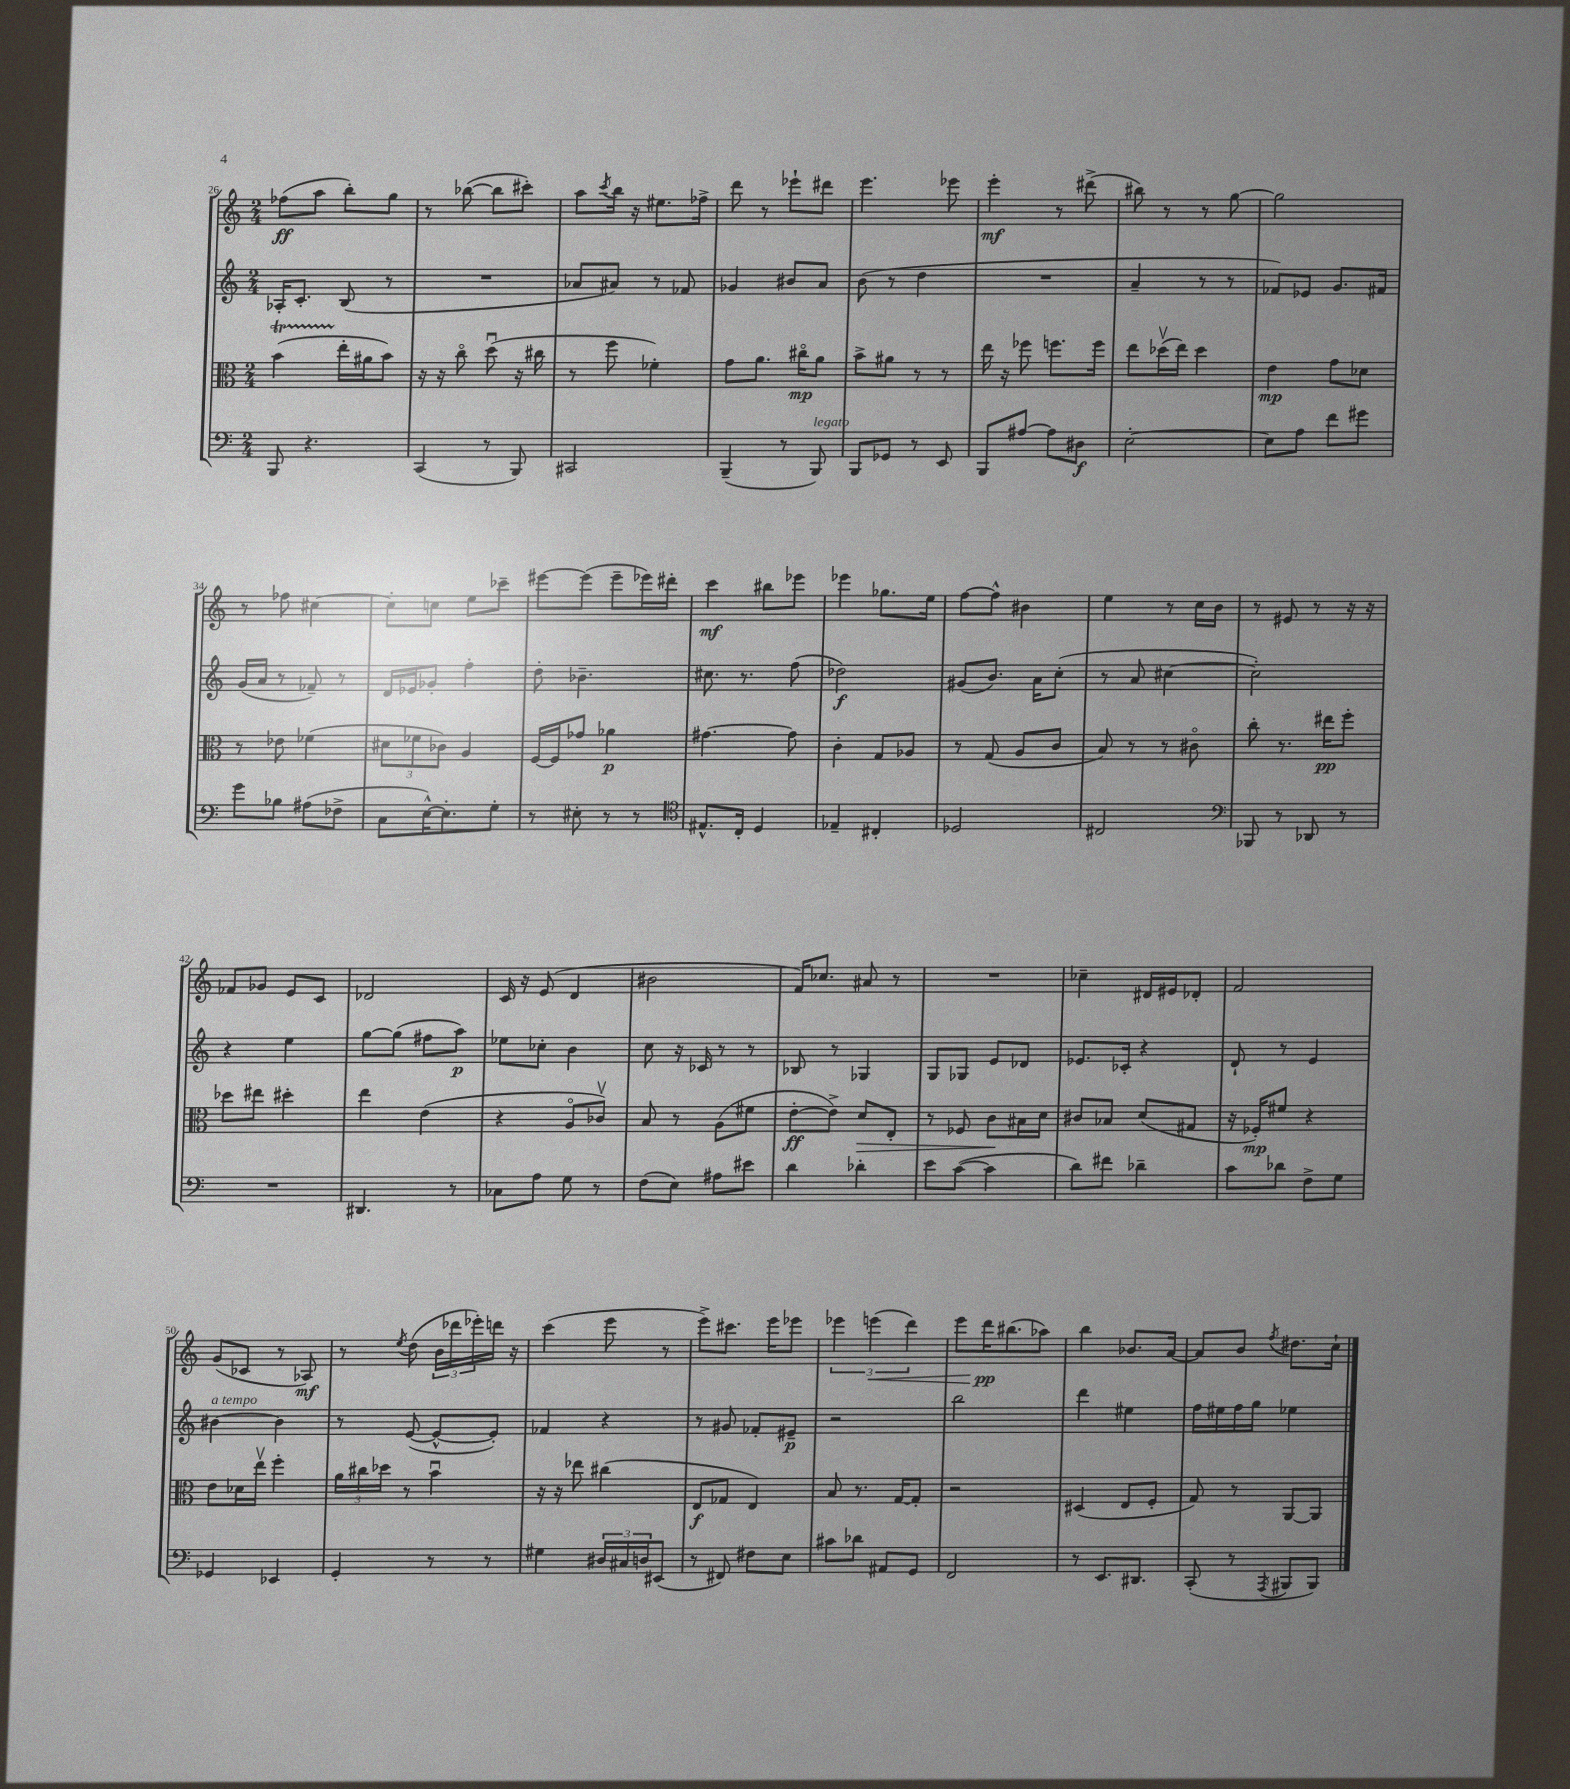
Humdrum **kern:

**kern	**dynam	**kern	**dynam	**kern	**dynam	**kern	**dynam
*part4	*part4	*part3	*part3	*part2	*part2	*part1	*part1
*staff4	*staff4	*staff3	*staff3	*staff2	*staff2	*staff1	*staff1
*clefF4	*	*clefC3	*	*clefG2	*	*clefG2	*
*k[]	*	*k[]	*	*k[]	*	*k[]	*
*M2/4	*	*M2/4	*	*M2/4	*	*M2/4	*
=26	=26	=26	=26	=26	=26	=26	=26
8BBB/	.	(4bt\	.	16A-X'/KL	.	(8ff-X\L	ff
.	.	.	.	8.c'/J	.	.	.
4.r	.	.	.	.	.	8aa\J	.
.	.	16ee'\LL	.	(8B/	.	8bb'\L)	.
.	.	16a#X\J	.	.	.	.	.
.	.	8b\J)	.	8r	.	8gg\J	.
=27	=27	=27	=27	=27	=27	=27	=27
(4CC/	.	16r	.	2r	.	8r	.
.	.	16r	.	.	.	.	.
.	.	8cc\	.	.	.	([8bb-X\	.
8r	.	(8ddu\	.	.	.	8bb-\L]	.
8BBB/)	.	16r	.	.	.	8ccc#X'\J)	.
.	.	16cc#X\	.	.	.	.	.
=28	=28	=28	=28	=28	=28	=28	=28
2CC#X/	.	8r	.	8a-X/L	.	8aa\L	.
.	.	.	.	.	.	8qccc/	.
.	.	8ff\	.	8a#X/J)	.	16bb\Jk	.
.	.	.	.	.	.	16r	.
.	.	4f-X'\)	.	8r	.	8.ee#X\L	.
.	.	.	.	8f-X/	.	.	.
.	.	.	.	.	.	16ff-X^\Jk	.
=29	=29	=29	=29	=29	=29	=29	=29
(4BBB~/	.	8g\L	.	4g-X/	.	8ddd\	.
.	.	8.a\J	.	.	.	8r	.
8r	.	.	.	8b#X/L	.	8eee-X`\L	.
.	.	16cc#X\KL	mp	.	.	.	.
!LO:TX:a:i:t=legato	!	!	!	!	!	!	!
8BBB/)	.	8a\J	.	8a/J	.	8ddd#X\J	.
=30	=30	=30	=30	=30	=30	=30	=30
8BBB/L	.	8b^\L	.	(8b\	.	4.eee\	.
8GG-X/J	.	8a#X\J	.	8r	.	.	.
8r	.	8r	.	4dd\	.	.	.
8EE/	.	8r	.	.	.	8eee-X\	.
=31	=31	=31	=31	=31	=31	=31	=31
8BBB/L	.	16ee\	.	2r	.	4eee'\	mf
.	.	16r	.	.	.	.	.
[8A#X/J	.	8ff-X\	.	.	.	.	.
8A#\L]	.	8.ffn\L	.	.	.	8r	.
8D#X\J	f	.	.	.	.	(8ddd#X^\	.
.	.	16ff\Jk	.	.	.	.	.
=32	=32	=32	=32	=32	=32	=32	=32
[2E'\	.	8ee\L	.	4a~/	.	8bb#X\)	.
.	.	(16dd-Xv\L	.	.	.	8r	.
.	.	16ee\JJ)	.	.	.	.	.
.	.	4dd-\	.	8r	.	8r	.
.	.	.	.	8r	.	[8gg\	.
=33	=33	=33	=33	=33	=33	=33	=33
8E\L]	.	4e\	mp	8f-X/L)	.	2gg\]	.
8A\J	.	.	.	8e-X/J	.	.	.
8f\L	.	8g\L	.	8.g/L	.	.	.
8g#X\J	.	8d-X\J	.	.	.	.	.
.	.	.	.	16f#X/Jk	.	.	.
!!LO:LB:g=z
=34	=34	=34	=34	=34	=34	=34	=34
8g\L	.	8r	.	(16g/LL	.	8r	.
.	.	.	.	16a/JJ	.	.	.
8B-X\J	.	8e-X\	.	8r	.	8ff-X\	.
(8A#X\L	.	(4f-X\	.	8f-X~/)	.	[4cc#X\	.
8F-X^\J	.	.	.	8r	.	.	.
=35	=35	=35	=35	=35	=35	=35	=35
8C\L	.	12d#X\L	.	16d/LL	.	8cc#'\L]	.
.	.	.	.	16e-X/J	.	.	.
.	.	12f-X\	.	.	.	.	.
[16E^^\K)	.	.	.	8g-X'/J	.	8ccn\J	.
.	.	12c-X\J)	.	.	.	.	.
8.E'\]	.	.	.	.	.	.	.
.	.	4A/	.	4ff'\	.	8ee\L	.
8G'\J	.	.	.	.	.	8ccc-X~\J	.
=36	=36	=36	=36	=36	=36	=36	=36
8r	.	[16F/LL	.	8dd'\	.	[8eee#X\L	.
.	.	16F/J]	.	.	.	.	.
8E#X'\	.	8g-X/J	.	4.b-X~\	.	(8eee#\J]	.
8r	.	4a-X\	p	.	.	8eee#~\L	.
8r	.	.	.	.	.	16eee-X\L)	.
.	.	.	.	.	.	16ddd#X'\JJ	.
=37	=37	=37	=37	=37	=37	=37	=37
*clefC4	*	*	*	*	*	*	*
8.E#X^^/L	.	[4.g#X\	.	8.cc#X\	.	4ccc\	mf
16C'/Jk	.	.	.	8.r	.	.	.
4D/	.	.	.	.	.	8bb#X\L	.
.	.	8g#\]	.	(8ff\	.	8eee-X\J	.
=38	=38	=38	=38	=38	=38	=38	=38
4E-X~/	.	4c'\	.	2dd-X\)	f	4eee-X\	.
4C#X'/	.	8G/L	.	.	.	8.gg-X\L	.
.	.	8A-X/J	.	.	.	.	.
.	.	.	.	.	.	16ee\Jk	.
=39	=39	=39	=39	=39	=39	=39	=39
2D-X/	.	8r	.	(8g#X/L	.	[8ff\L	.
.	.	(8G/	.	8.b/J)	.	8ff^^\J]	.
.	.	8A/L	.	.	.	4b#X\	.
.	.	.	.	16a\KL	.	.	.
.	.	8c/J	.	(8cc'\J	.	.	.
=40	=40	=40	=40	=40	=40	=40	=40
2C#X/	.	8B/)	.	8r	.	4ee\	.
.	.	8r	.	8a/	.	.	.
.	.	8r	.	[4cc#X\	.	8r	.
.	.	8c#X\	.	.	.	16cc\LL	.
.	.	.	.	.	.	16b\JJ	.
=41	=41	=41	=41	=41	=41	=41	=41
*clefF4	*	*	*	*	*	*	*
8BBB-X/	.	8cc'\	.	2cc#'\])	.	8r	.
8r	.	8.r	.	.	.	8e#X/	.
8DD-X/	.	.	.	.	.	8r	.
.	.	16ee#X\KL	pp	.	.	.	.
8r	.	8ff'\J	.	.	.	16r	.
.	.	.	.	.	.	16r	.
!!LO:LB:g=z
=42	=42	=42	=42	=42	=42	=42	=42
2r	.	8dd-X\L	.	4r	.	8f-X/L	.
.	.	8ee#X\J	.	.	.	8g-X/J	.
.	.	4dd#X'\	.	4ee\	.	8e/L	.
.	.	.	.	.	.	8c/J	.
=43	=43	=43	=43	=43	=43	=43	=43
4.DD#X/	.	4ee\	.	[8gg\L	.	2d-X/	.
.	.	.	.	(8gg\J]	.	.	.
.	.	(4e\	.	8ff#X\L	.	.	.
8r	.	.	.	8aa\J)	p	.	.
=44	=44	=44	=44	=44	=44	=44	=44
8C-X\L	.	4r	.	8ee-X\L	.	16c/	.
.	.	.	.	.	.	16r	.
8A\J	.	.	.	8cc-X'\J	.	(8e/	.
8G\	.	8A/L	.	4b\	.	4d/	.
8r	.	8c-Xv/J)	.	.	.	.	.
=45	=45	=45	=45	=45	=45	=45	=45
(8F\L	.	8B/	.	8cc\	.	2b#X\	.
8E\J)	.	8r	.	16r	.	.	.
.	.	.	.	16c-X/	.	.	.
8A#X\L	.	(8A\L	.	8r	.	.	.
8e#X\J	.	8f#X\J	.	8r	.	.	.
=46	=46	=46	=46	=46	=46	=46	=46
4d\	.	[8e'\L	ff	8B-X/	.	16f/KL)	.
.	.	.	.	.	.	8.cc-X/J	.
.	.	8e^\J])	.	8r	.	.	.
!	!	!	!LO:HP:b	!	!	!	!
4d-X'\	.	8d/L	>	4G-X/	.	8a#X/	.
.	.	8E'/J	.	.	.	8r	.
=47	=47	=47	=47	=47	=47	=47	=47
8e\L	.	8r	.	8G/L	.	2r	.
([8c\J	.	8F-X/	.	8G-X/J	.	.	.
4c\]	.	8c\L	.	8e/L	.	.	.
.	.	16B#X\L	]	8d-X/J	.	.	.
.	.	16d\JJ	.	.	.	.	.
=48	=48	=48	=48	=48	=48	=48	=48
8d\L)	.	8c#X/L	.	8.e-X/L	.	4cc-X~\	.
8f#X\J	.	8B-X/J	.	.	.	.	.
.	.	.	.	16c-X'/Jk	.	.	.
4d-X~\	.	(8d/L	.	4r	.	16d#X/LL	.
.	.	.	.	.	.	16e#X/J	.
.	.	8G#X/J	.	.	.	8d-X'/J	.
=49	=49	=49	=49	=49	=49	=49	=49
8c\L	.	16r	.	8d`/	.	2f/	.
.	.	16F-X'/KL)	mp	.	.	.	.
8d-X\J	.	8f#X/J	.	8r	.	.	.
8F^\L	.	4r	.	4e/	.	.	.
8G\J	.	.	.	.	.	.	.
!!LO:LB:g=z
=50	=50	=50	=50	=50	=50	=50	=50
!	!	!	!	!LO:TX:a:i:t=a tempo	!	!	!
4GG-X/	.	8e\L	.	[4b#X\	.	(8g/L	.
.	.	16d-X\L	.	.	.	8c-X/J	.
.	.	16eev\JJ	.	.	.	.	.
4EE-X/	.	4ff'\	.	4b#\]	.	8r	.
.	.	.	.	.	.	8A-X/)	mf
=51	=51	=51	=51	=51	=51	=51	=51
4GG'/	.	24a\LL	.	8r	.	8r	.
.	.	24cc#X\	.	.	.	.	.
.	.	24dd-X\JJ	.	.	.	.	.
.	.	.	.	.	.	8qee/	.
.	.	8r	.	([8e/	.	(8dd\	.
8r	.	4bu\	.	8e^^/L_	.	24b\LL	.
.	.	.	.	.	.	24ddd-X\	.
.	.	.	.	.	.	24eee-X'\)	.
8r	.	.	.	8e'/J])	.	16dddn\JJ	.
.	.	.	.	.	.	16r	.
=52	=52	=52	=52	=52	=52	=52	=52
4G#X\	.	16r	.	4f-X/	.	(4ccc\	.
.	.	16r	.	.	.	.	.
.	.	8ee-X\	.	.	.	.	.
24D#X/LL	.	(4cc#X\	.	4r	.	8eee\	.
24C#X/	.	.	.	.	.	.	.
24Dn/J	.	.	.	.	.	.	.
(8EE#X/J	.	.	.	.	.	8r	.
=53	=53	=53	=53	=53	=53	=53	=53
8r	.	8E/L	f	8r	.	8eee^\L)	.
8FF#X/)	.	8G-X/J	.	8g#X/	.	8.ccc#X\J	.
8F#X\L	.	4E/)	.	8f-X'/L	.	.	.
.	.	.	.	.	.	16eee\KL	.
8E\J	.	.	.	8e#X~/J	p	8eee-X\J	.
=54	=54	=54	=54	=54	=54	=54	=54
8c#X\L	.	8B/	.	2r	.	6eee-X\	.
8d-X\J	.	8.r	.	.	.	.	.
!	!	!	!	!	!	!	!LO:HP:b
.	.	.	.	.	.	(6eeen\	<
8AA#X/L	.	.	.	.	.	.	.
.	.	[16G/KL	.	.	.	.	.
.	.	.	.	.	.	6ddd\)	.
8GG/J	.	8G'/J]	.	.	.	.	.
=55	=55	=55	=55	=55	=55	=55	=55
2FF/	.	2r	.	2bb\	.	8eee\L	.
.	.	.	.	.	.	16ddd\K	pp
.	.	.	.	.	.	(8.bb#X\	[
.	.	.	.	.	.	8aa-X\J)	.
=56	=56	=56	=56	=56	=56	=56	=56
8r	.	(4D#X/	.	4ddd\	.	4bb\	.
8.EE/L	.	.	.	.	.	.	.
.	.	8E/L	.	4ee#X\	.	8.b-X/L	.
8.DD#X/J	.	.	.	.	.	.	.
.	.	8F'/J	.	.	.	.	.
.	.	.	.	.	.	[16a/Jk	.
=57	=57	=57	=57	=57	=57	=57	=57
(8CC'/	.	8G/)	.	16ff\LL	.	8a/L]	.
.	.	.	.	16ee#X\	.	.	.
8r	.	8r	.	16ff\	.	8b/J	.
.	.	.	.	16gg\JJ	.	.	.
8qAAA/	.	.	.	.	.	8qff/	.
8BBB#X/L	.	[8AA/L	.	4ee-X\	.	8.dd#X\L	.
8BBB#/J)	.	8AA/J]	.	.	.	.	.
.	.	.	.	.	.	16cc`\Jk	.
==	==	==	==	==	==	==	==
*-	*-	*-	*-	*-	*-	*-	*-
